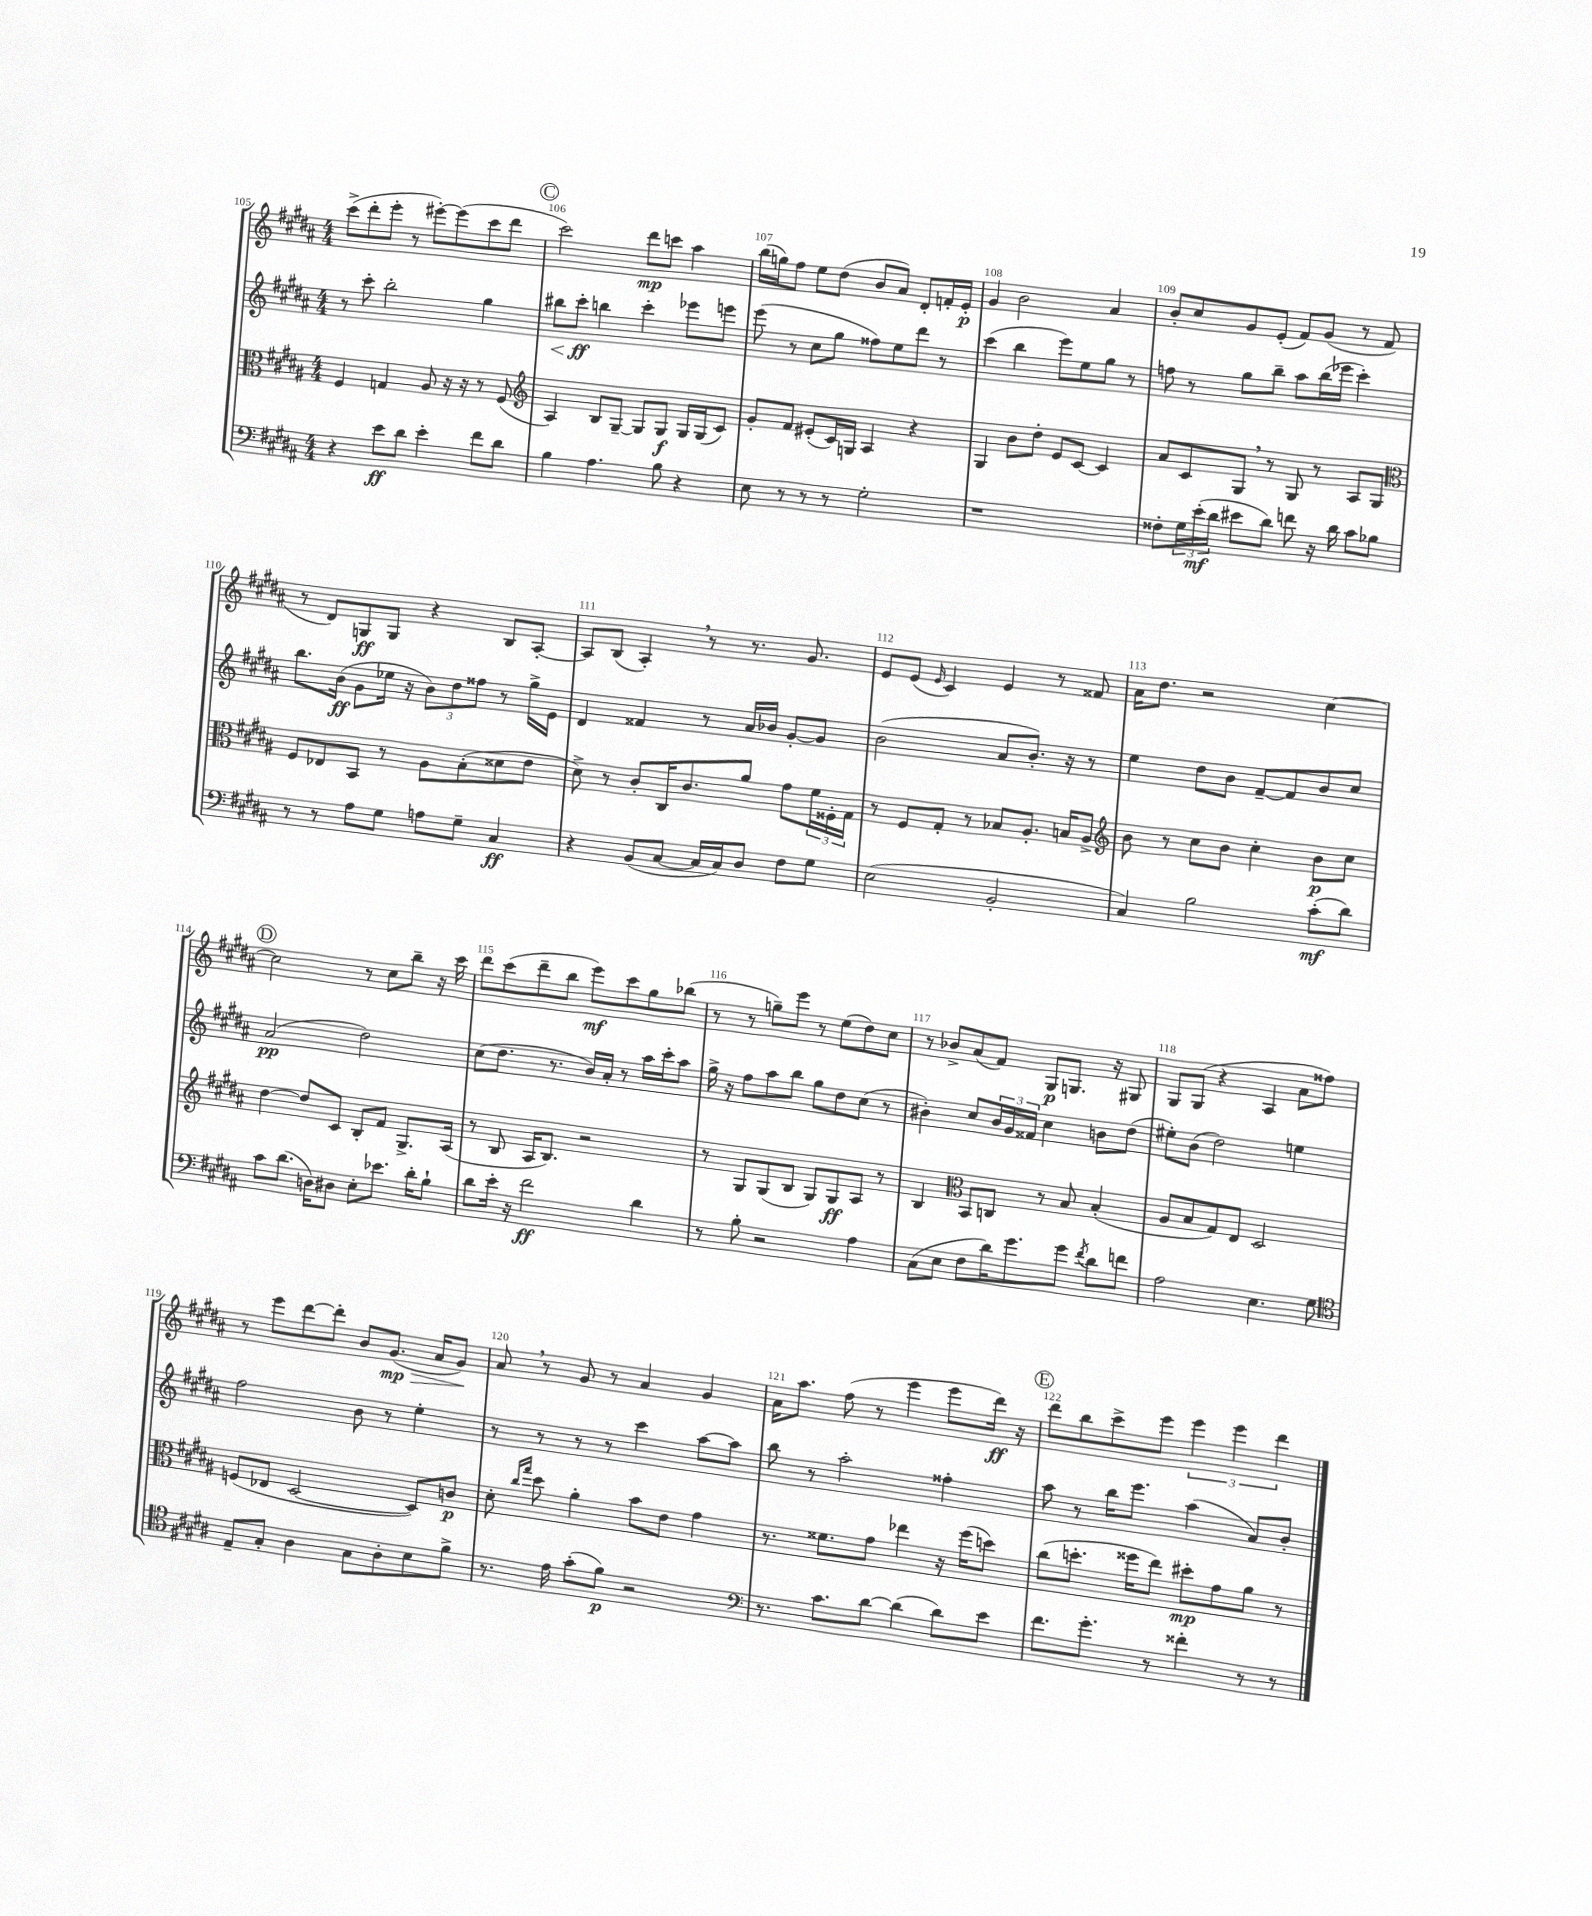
<<
\new StaffGroup <<
\new Staff = "s0" {
    \clef treble \key b \major \numericTimeSignature \time 4/4
    cis'''8->( dis'''8-. e'''8-. r8 eis'''8~-.) eis'''8( cis'''8 dis'''8 |
    \mark \markup { \circle "C" } cis'''2) dis'''8\mp c'''8 ais''4 |
    b''16( g''16) fis''8 e''8 dis''8( b'8 ais'8) dis'8-. f'16-. e'16-.\p |
    gis'4 b'2 ais'4 |
    b'8-. cis''8 gis'8 e'8-.( fis'8) gis'8( r8 fis'8 |
    r8 dis'8) g8\ff g8 r4 b8 ais8~-. |
    ais8 b8( ais4-.) \breathe r8 r8. gis'8. |
    e'8 e'8( \grace { e'16 } cis'4) e'4 r8 fisis'8 |
    ais'16 dis''8. r2 cis''4~ |
    \mark \markup { \circle "D" } cis''2 r8 cis''8 b''8-- r16 cis'''16 |
    dis'''8 cis'''8( dis'''8-- b''8 e'''8\mf) cis'''8 gis''8 bes''8( |
    r8 r8 g''8--) e'''8 r8 e''8( dis''8) cis''8 |
    r8 bes'8-> ais'8( fis'8) gis8\p g8. r16 gis8 |
    gis8 gis8( r4 ais4 ais'8 fisis''8) |
    r8 e'''8 dis'''8~ dis'''8-. b'8 gis'8.\mp\>( ais'16 gis'8\!) |
    ais'8 \breathe r8 gis'8 r8 ais'4 gis'4 |
    ais'16 ais''8. fis''8( r8 e'''4 e'''8 dis'''16\ff) r16 |
    \mark \markup { \circle "E" } dis'''8 b''8 cis'''8-> e'''8 \tuplet 3/2 { e'''4 e'''4 dis'''4 } \bar "|." |
}
\new Staff = "s1" {
    \clef treble \key b \major \numericTimeSignature \time 4/4
    r8 cis'''8-. b''2-. gis''4 |
    \mark \markup { \circle "C" } bis''8\< cis'''8-.\ff\! b''4 cis'''4-. ees'''8 e'''8 |
    e'''8( r8 cis''8 gis''8 fisis''8) e''8 dis'''8 r8 |
    cis'''4( b''4 e'''8) e''8 gis''8 r8 |
    f''8 r8 gis''8 b''8-- ais''8 b''16( ees'''16 cis'''4-.) |
    b''8. b'16\ff( gis'8 ees''16 r16 \tuplet 3/2 { b'8) dis''8 fisis''8 } r8 gis''16-> e'16 |
    dis'4 fisis'4 r8 ais'16 bes'16 gis'8~-. gis'8 |
    b'2( ais'8 b'8.-.) r16 r8 |
    e''4 dis''8 b'8 fis'8~-- fis'8 b'8 cis''8 |
    \mark \markup { \circle "D" } ais'2\pp( dis''2) |
    cis''8( dis''8. r8. b'16) ais'16-. r8 ais''16 cis'''16-. ais''8 |
    gis''16-> r16 fis''8 ais''8 b''8 gis''8 dis''8 cis''8( r8 |
    bis'4-.) cis''8 \tuplet 3/2 { bis'16 gis'16 fisis'16 } cis''4 b'8 dis''8( |
    eis''8-.) b'8( dis''2) e''4 |
    fis''2 b'8 r8 e''4-. |
    r8 r8 r8 r8 cis'''4 ais''8~ ais''8 |
    b''8 r8 ais''2-. fisis''4-. |
    \mark \markup { \circle "E" } ais''8 r8 b''16 e'''8. ais''4( ais'8) b'8-. \bar "|." |
}
\new Staff = "s2" {
    \clef alto \key b \major \numericTimeSignature \time 4/4
    fis4 g4 ais8 r16 r16 r8 fis8( |
    \mark \markup { \circle "C" } \clef treble ais4) b8 gis8~-- gis8 gis8\f gis16 gis16( cis'8) |
    gis'8-. fis'8 eis'8-.( cis'16) g16 ais4 r4 |
    gis4 b'8 dis''8-. e'8 cis'8~ cis'4 |
    ais'8 cis'8 gis8 \breathe r8 gis8 r8 ais8 gis8 |
    \clef alto fis8 ees8 b,8 r8 ais8 b8-.( disis'8 e'8 |
    dis'8->) r8 cis'8-. cis16 cis'8. ais'8 gis'8 \tuplet 3/2 { fis'16 fisis16-. gis16 } |
    r8 fis8 gis8-. r8 bes8 ais8.-. b16 ais8-> |
    \clef treble b'8 r8 cis''8 b'8 cis''4-. b'8\p cis''8 |
    \mark \markup { \circle "D" } dis''4~ dis''8 cis'8 b8-. fis'8 gis8.-> ais16( |
    r8 b8 ais16 b8.) r2 |
    r8 gis8 gis8( b8 gis8) gis8\ff ais8 r8 |
    b4 \clef alto b,8 c8 r8 b8 b4-.( |
    ais8 b8 gis8) e8 dis2 |
    f8( ees8 dis2~ dis8) c'8\p |
    dis'8-. \grace { cis''16 gis''16 } dis''8 ais'4-. b'8 e'8 gis'4 |
    r8. fisis'8. gis'8 ees''4 r16 fis''16( d''8) |
    \mark \markup { \circle "E" } cis''8( d''8.-. fisis''16 e''8) dis''8-.\mp gis'8 ais'8 r8 \bar "|." |
}
\new Staff = "s3" {
    \clef bass \key b \major \numericTimeSignature \time 4/4
    r4 e'8\ff dis'8 e'4-. fis'8 dis'8 |
    \mark \markup { \circle "C" } b4 ais4. b8 r4 |
    e8 r8 r8 r8 gis2-. |
    r1 |
    fisis8-. \tuplet 3/2 { gis16 e'16-.\mf( dis'16 } eis'8 dis'8) f'8 r16 dis'16 cis'8 bes8 |
    r8 r8 ais8 gis8 a8 gis8-- cis4\ff |
    r4 b,8( cis8~ cis16 cis16) dis8 fis8 gis8 |
    e2( b,2-. |
    cis4) b2 cis'8-.\mf( dis'8) |
    \mark \markup { \circle "D" } cis'8 dis'8.( d16) dis8 e8-. ees'8. dis'16-. b8-! |
    dis'8 e'16-. r16 fis'2\ff dis'4 |
    r8 b8-. r2 ais4 |
    cis8( e8 fis8 dis'16) gis'8. gis'8 \acciaccatura { fis'8 } dis'8 f'8 |
    ais2 e4. gis8 |
    \clef tenor e8-- gis8-. ais4 gis8 ais8-. b8 fis'8-> |
    r8. e'16 gis'8-.( fis'8\p) r2 |
    \clef bass r8. cis'8. dis'8~ dis'4( dis'8) e'8 |
    \mark \markup { \circle "E" } fis'8. gis'8.-. r8 fisis'4-. r8 r8 \bar "|." |
}
>>
>>
\layout { \context { \Score currentBarNumber = #105 \override BarNumber.break-visibility = ##(#f #t #t) barNumberVisibility = #all-bar-numbers-visible } }
